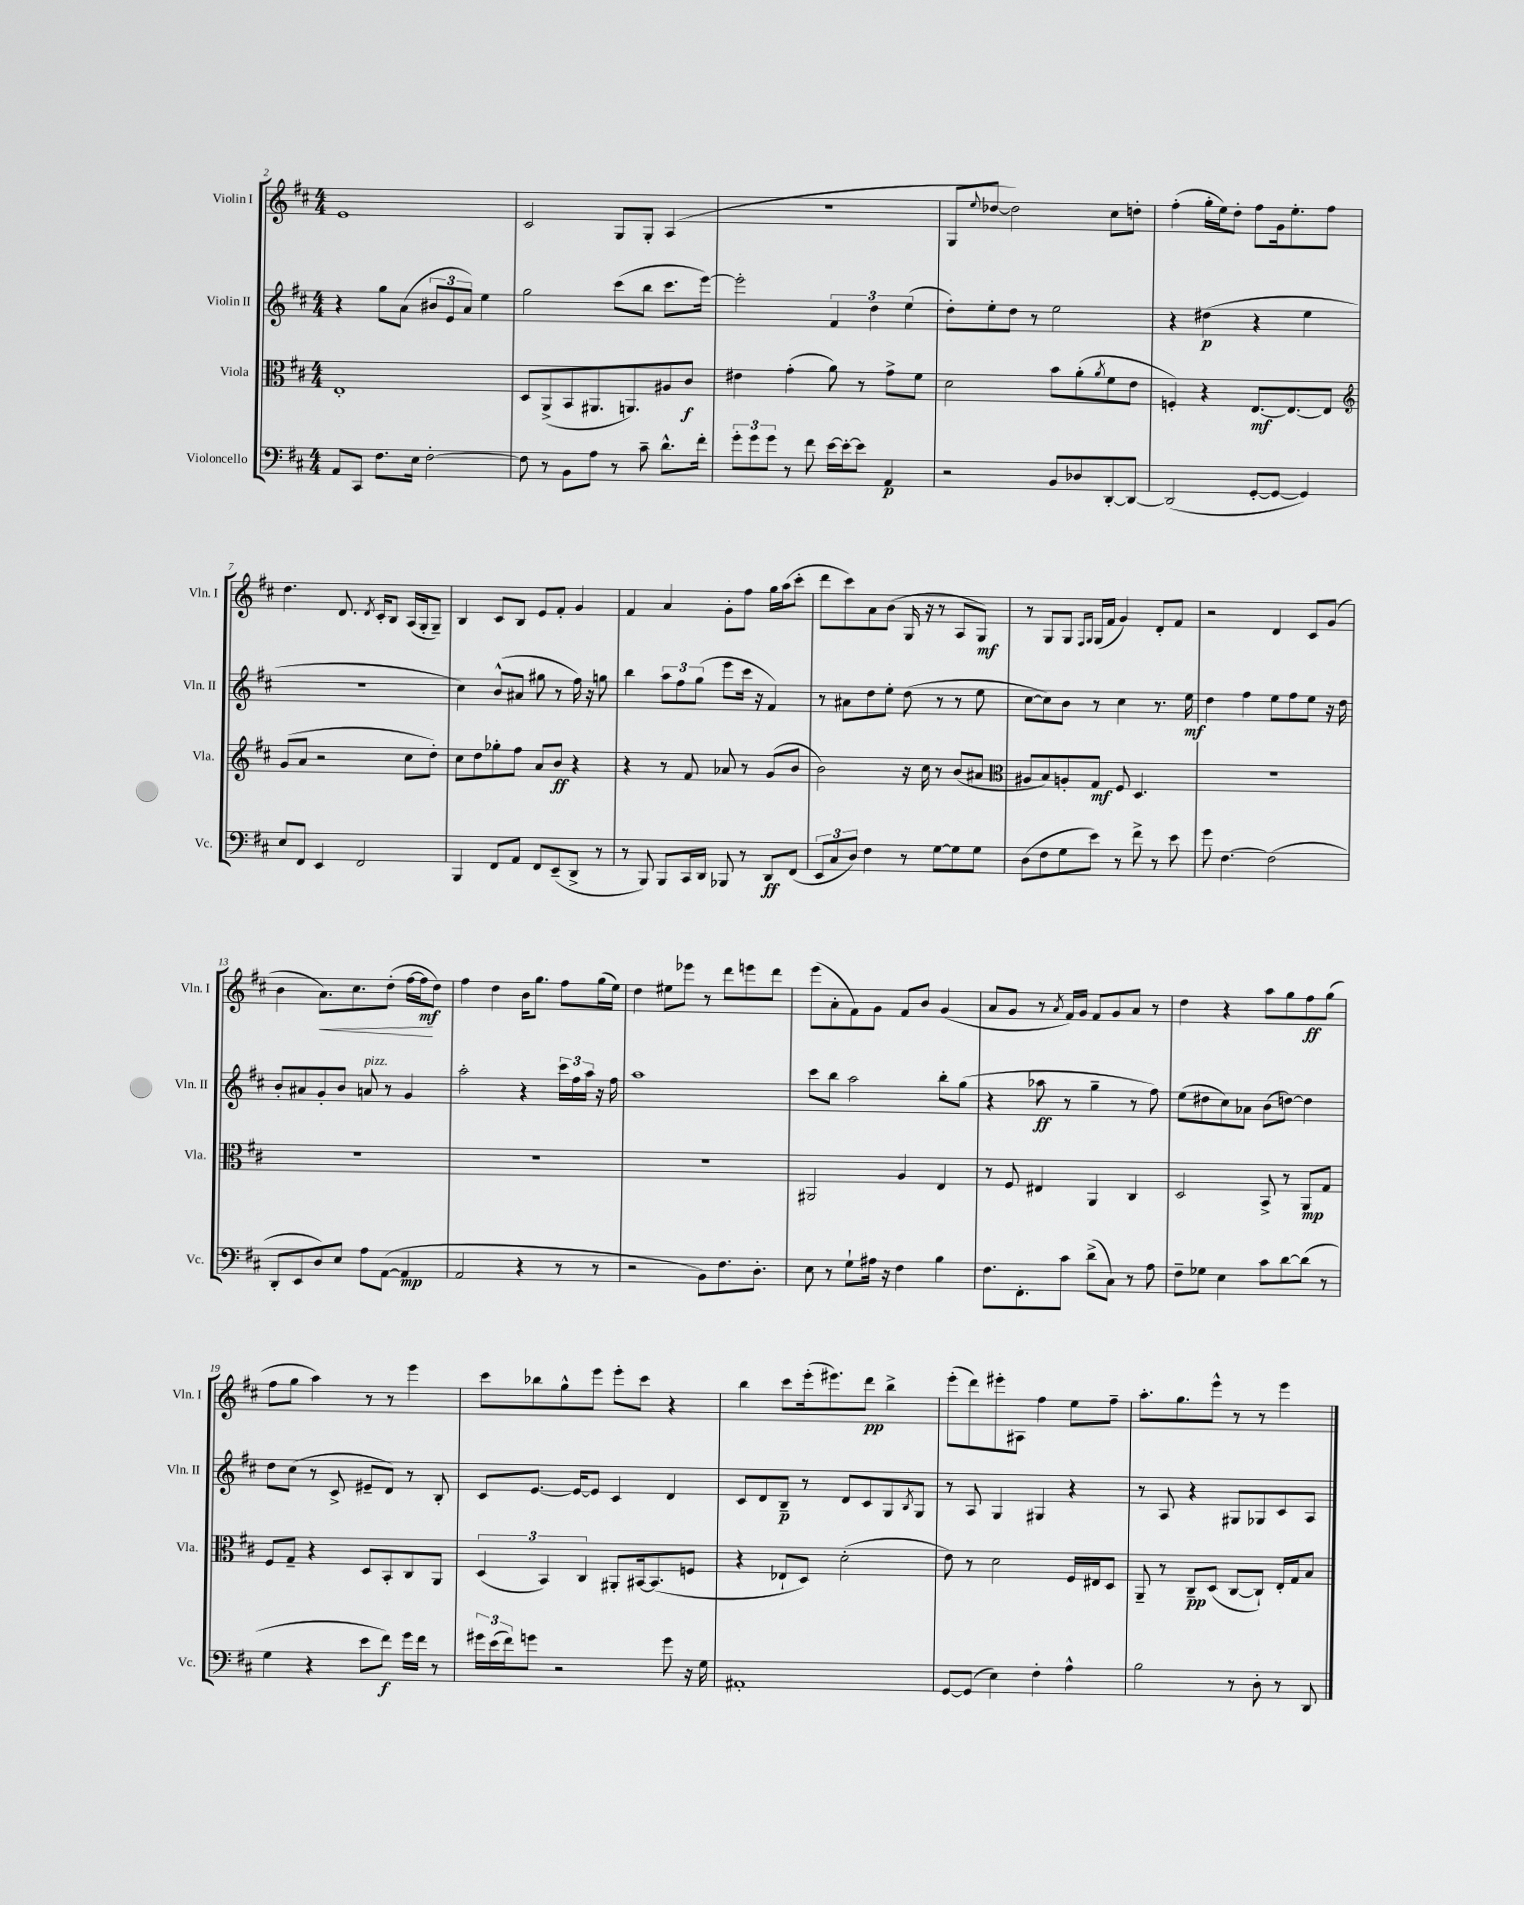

**kern	**dynam	**kern	**dynam	**kern	**dynam	**kern	**dynam
*part4	*part4	*part3	*part3	*part2	*part2	*part1	*part1
*staff4	*staff4	*staff3	*staff3	*staff2	*staff2	*staff1	*staff1
*I"Violoncello	*	*I"Viola	*	*I"Violin II	*	*I"Violin I	*
*I'Vc.	*	*I'Vla.	*	*I'Vln. II	*	*I'Vln. I	*
*clefF4	*	*clefC3	*	*clefG2	*	*clefG2	*
*k[f#c#]	*	*k[f#c#]	*	*k[f#c#]	*	*k[f#c#]	*
*M4/4	*	*M4/4	*	*M4/4	*	*M4/4	*
=2	=2	=2	=2	=2	=2	=2	=2
8AA/L	.	1E'	.	4r	.	1e	.
8CC#/J	.	.	.	.	.	.	.
8.F#\L	.	.	.	8gg\L	.	.	.
.	.	.	.	(8a\J	.	.	.
16E\Jk	.	.	.	.	.	.	.
[2F#'\	.	.	.	12b#X/L	.	.	.
.	.	.	.	12e/	.	.	.
.	.	.	.	12a/J)	.	.	.
.	.	.	.	4ee\	.	.	.
=3	=3	=3	=3	=3	=3	=3	=3
8F#\]	.	8D/L	.	2gg\	.	2c#/	.
8r	.	(8AA^/	.	.	.	.	.
8BB\L	.	8BB/	.	.	.	.	.
8A\J	.	8.AA#X/	.	.	.	.	.
8r	.	.	.	(8ccc#\L	.	8G/L	.
.	.	8.AAn/)	.	.	.	.	.
8c#~\	.	.	.	8bb\J	.	8G'/J	.
8.d^^\L	.	8A#X/	.	8.ccc#\L	.	(4A/	.
.	.	8c#/J	f	.	.	.	.
16f#'\Jk	.	.	.	[16eee\Jk)	.	.	.
=4	=4	=4	=4	=4	=4	=4	=4
12g'\L	.	4e#X\	.	2eee'\]	.	1r	.
12g\	.	.	.	.	.	.	.
12g\J	.	.	.	.	.	.	.
8r	.	(4g'\	.	.	.	.	.
8f#\	.	.	.	.	.	.	.
[16e\LL	.	8a\)	.	6f#/	.	.	.
16e'\J_	.	.	.	.	.	.	.
8e\J]	.	8r	.	.	.	.	.
.	.	.	.	6dd\	.	.	.
4AA/	p	8g^\L	.	.	.	.	.
.	.	.	.	(6ee\	.	.	.
.	.	8f#\J	.	.	.	.	.
=5	=5	=5	=5	=5	=5	=5	=5
2r	.	2d\	.	8dd'\L)	.	8G/L	.
.	.	.	.	.	.	8qqee/	.
.	.	.	.	8ee'\	.	[8dd-X/J	.
.	.	.	.	8dd\J	.	2dd-\])	.
.	.	.	.	8r	.	.	.
8BB/L	.	8b\L	.	2ee\	.	.	.
8D-X/	.	(8a'\	.	.	.	.	.
.	.	8qa/	.	.	.	.	.
[8DD'/	.	8f#\	.	.	.	8cc#\L	.
8DD/J_	.	8e\J	.	.	.	8ddn'\J	.
=6	=6	=6	=6	=6	=6	=6	=6
(2DD/]	.	4Fn'/)	.	4r	.	(4ff#'\	.
.	.	4r	.	(4dd#X\	p	16gg'\LL	.
.	.	.	.	.	.	16ee\J)	.
.	.	.	.	.	.	8dd'\J	.
[8GG'/L	.	[8.E/L	mf	4r	.	8ff#\L	.
8GG/J_	.	.	.	.	.	16g\k	.
.	.	8.E/_	.	.	.	8.ee'\	.
4GG/])	.	.	.	4ee\	.	.	.
.	.	8E/J]	.	.	.	8ff#\J	.
!!LO:LB:g=z
=7	=7	=7	=7	=7	=7	=7	=7
*	*	*clefG2	*	*	*	*	*
8E/L	.	(8g/L	.	1r	.	4.dd\	.
8FF#/J	.	8a/J	.	.	.	.	.
4EE/	.	2r	.	.	.	.	.
.	.	.	.	.	.	8.d/	.
2FF#/	.	.	.	.	.	.	.
.	.	.	.	.	.	8qd/	.
.	.	.	.	.	.	16c#'/KL	.
.	.	.	.	.	.	8B/J	.
.	.	8cc#\L	.	.	.	(16A/LL	.
.	.	.	.	.	.	16G'/J	.
.	.	8dd'\J)	.	.	.	8G~/J)	.
=8	=8	=8	=8	=8	=8	=8	=8
4BBB/	.	8cc#\L	.	4cc#\)	.	4B/	.
.	.	8dd\	.	.	.	.	.
8FF#/L	.	8gg-X'\	.	(8b^^/L	.	8c#/L	.
8AA/J	.	8ff#\J	.	8a#X/J	.	8B/J	.
8FF#/L	.	8a/L	.	8gg#X\	.	8e/L	.
(8EE~/	.	8b/J	ff	8r	.	8f#'/J	.
8DD^/J	.	4r	.	16ff#\)	.	4g/	.
.	.	.	.	16r	.	.	.
8r	.	.	.	8ggn\	.	.	.
=9	=9	=9	=9	=9	=9	=9	=9
8r	.	4r	.	4bb\	.	4f#/	.
8BBB/)	.	.	.	.	.	.	.
8BBB/L	.	8r	.	12aa\L	.	4a/	.
.	.	.	.	12ff#\	.	.	.
16CC#/L	.	8f#/	.	.	.	.	.
.	.	.	.	(12gg\J	.	.	.
16DD/JJ	.	.	.	.	.	.	.
8BBB-X/	.	8a-X/	.	8eee\L	.	8g'\L	.
8r	.	8r	.	16ccc#\Jk	.	8ff#\J	.
.	.	.	.	16r	.	.	.
8DD/L	ff	(8g/L	.	4f#/)	.	16gg\LL	.
.	.	.	.	.	.	(16aa\J	.
(8FF#/J	.	8b/J	.	.	.	8ccc#'\J	.
=10	=10	=10	=10	=10	=10	=10	=10
12EE/L	.	2b\)	.	8r	.	8ddd\L	.
12C#/	.	.	.	.	.	.	.
.	.	.	.	8a#X\L	.	8ccc#\)	.
12D/J)	.	.	.	.	.	.	.
4F#\	.	.	.	8dd\	.	8a\	.
.	.	.	.	8ee'\J	.	(8b\J	.
8r	.	16r	.	(8dd\	.	16G/	.
.	.	16cc#\	.	.	.	16r	.
[8G\L	.	8r	.	8r	.	8r	.
8G\]	.	(8b/L	.	8r	.	8A/L	.
8G\J	.	8a#X/J	.	8ee\	.	8G/J)	mf
=11	=11	=11	=11	=11	=11	=11	=11
*	*	*clefC3	*	*	*	*	*
(8D\L	.	8A#X/L	.	[8cc#\L	.	8r	.
8F#\	.	8B/)	.	8cc#\])	.	8G/L	.
8G\	.	8An'/	.	8b\J	.	8G/J	.
.	.	.	.	.	.	16qqF#/LL	.
.	.	.	.	.	.	16qqG/JJ	.
8e\J)	.	8G/J	mf	8r	.	(16G/LL	.
.	.	.	.	.	.	16f#/JJ	.
8r	.	8F#/	.	4cc#\	.	4g/)	.
8f#^\	.	4.D/	.	.	.	.	.
8r	.	.	.	8.r	.	8d'/L	.
8e\	.	.	.	.	.	8f#/J	.
.	.	.	.	16ee\	mf	.	.
=12	=12	=12	=12	=12	=12	=12	=12
8g\	.	1r	.	4dd\	.	2r	.
[4.F#\	.	.	.	.	.	.	.
.	.	.	.	4ff#\	.	.	.
(2F#\]	.	.	.	8ee\L	.	4d/	.
.	.	.	.	8ff#\	.	.	.
.	.	.	.	8ee\J	.	8c#/L	.
.	.	.	.	16r	.	(8g/J	.
.	.	.	.	16dd\	.	.	.
!!LO:LB:g=z
=13	=13	=13	=13	=13	=13	=13	=13
8DD'/L	.	1r	.	8b'/L	.	4b\	.
8EE/	.	.	.	8a#X/	.	.	.
!	!	!	!	!	!	!	!LO:HP:b
8D/)	.	.	.	8g'/	.	8.a\L)	<
8E/J	.	.	.	8b/J	.	.	.
.	.	.	.	.	.	8.cc#\	.
!	!	!	!	!LO:TX:a:i:t=pizz.	!	!	!
8A\L	.	.	.	8an/	.	.	.
([8AA\J	.	.	.	8r	.	(8dd'\J	.
4AA/]	mp	.	.	4g/	.	[16ff#\LL	.
.	.	.	.	.	.	16ff#\J]	mf
.	.	.	.	.	.	8dd\J)	[
=14	=14	=14	=14	=14	=14	=14	=14
2AA/	.	1r	.	2aa'\	.	4ff#\	.
.	.	.	.	.	.	4dd\	.
4r	.	.	.	4r	.	16b\KL	.
.	.	.	.	.	.	8.gg\J	.
8r	.	.	.	24ccc#\LL	.	8ff#\L	.
.	.	.	.	24ff#\	.	.	.
.	.	.	.	24aa\JJ	.	.	.
8r	.	.	.	16r	.	(16gg\L	.
.	.	.	.	16ff#\	.	16ee\JJ)	.
=15	=15	=15	=15	=15	=15	=15	=15
2r	.	1r	.	1aa	.	4dd\	.
.	.	.	.	.	.	8ee#X\L	.
.	.	.	.	.	.	8eee-X\J	.
8BB\L)	.	.	.	.	.	8r	.
8.F#\	.	.	.	.	.	8ddd\L	.
.	.	.	.	.	.	8eeen\	.
8.D'\J	.	.	.	.	.	.	.
.	.	.	.	.	.	8ddd\J	.
=16	=16	=16	=16	=16	=16	=16	=16
8E\	.	2AA#X/	.	8ccc#\L	.	(8eee\L	.
8r	.	.	.	8bb\J	.	8a'\	.
8G`\L	.	.	.	2aa\	.	8f#\)	.
16A#X\Jk	.	.	.	.	.	8g\J	.
16r	.	.	.	.	.	.	.
4F#\	.	4A/	.	.	.	8f#/L	.
.	.	.	.	.	.	8b/J	.
4B\	.	4E/	.	8bb'\L	.	(4g/	.
.	.	.	.	(8gg\J	.	.	.
=17	=17	=17	=17	=17	=17	=17	=17
8.F#\L	.	8r	.	4r	.	8a/L	.
.	.	8F#/	.	.	.	8g/J	.
8.FF#'\	.	.	.	.	.	.	.
.	.	4E#X/	.	8aa-X\	ff	8r	.
.	.	.	.	.	.	8qa/	.
8c#\J	.	.	.	8r	.	16f#/LL)	.
.	.	.	.	.	.	16g/JJ	.
(8d^\L	.	4AA/	.	4gg~\	.	8f#/L	.
8C#\J)	.	.	.	.	.	8g/	.
8r	.	4C#/	.	8r	.	8a/J	.
8A\	.	.	.	8ff#\)	.	8r	.
=18	=18	=18	=18	=18	=18	=18	=18
8F#~\L	.	2D/	.	(8ee\L	.	4dd\	.
8G-X\J	.	.	.	8dd#X\	.	.	.
4E\	.	.	.	8cc#\)	.	4r	.
.	.	.	.	8a-X\J	.	.	.
8c#\L	.	8BB^/	.	(8b\L	.	8aa\L	.
[8d\	.	8r	.	[8ddn\J)	.	8gg\	.
(8d\J]	.	8AA/L	mp	4dd\]	.	8ff#\	ff
8r	.	8G/J	.	.	.	(8gg\J	.
!!LO:LB:g=z
=19	=19	=19	=19	=19	=19	=19	=19
4G\	.	8F#/L	.	8dd\L	.	8ff#\L	.
.	.	8G~/J	.	(8cc#\J	.	8gg\J	.
4r	.	4r	.	8r	.	4aa\)	.
.	.	.	.	8c#^/	.	.	.
8e\L	.	8D/L	.	8e#X~/L	.	8r	.
8f#\J)	f	8BB'/	.	8d/J)	.	8r	.
16g\LL	.	8C#/	.	8r	.	4eee\	.
16f#\JJ	.	.	.	.	.	.	.
8r	.	8AA/J	.	8B'/	.	.	.
=20	=20	=20	=20	=20	=20	=20	=20
24g#X\LL	.	(6D/	.	8c#/L	.	8ccc#\L	.
(24e\	.	.	.	.	.	.	.
24f#\J)	.	.	.	.	.	.	.
8gn\J	.	.	.	[8.e/J	.	8bb-X\	.
.	.	6BB/)	.	.	.	.	.
2r	.	.	.	.	.	8gg^^\	.
.	.	.	.	16e/KL_	.	.	.
.	.	6C#/	.	.	.	.	.
.	.	.	.	8e/J]	.	8eee\J	.
.	.	8AA#X'/L	.	4c#/	.	8eee'\L	.
.	.	[16BB#X/k	.	.	.	8ccc#\J	.
.	.	(8.BB#/]	.	.	.	.	.
8g\	.	.	.	4d/	.	4r	.
16r	.	8Fn/J	.	.	.	.	.
16G\	.	.	.	.	.	.	.
=21	=21	=21	=21	=21	=21	=21	=21
1AA#X'	.	4r	.	8c#/L	.	4bb\	.
.	.	.	.	8d/	.	.	.
.	.	8E-X`/L	.	8B~/J	p	8ccc#\L	.
.	.	8D/J)	.	8r	.	(16eee'\k	.
.	.	.	.	.	.	8.eee#X\)	.
.	.	(2d'\	.	8d/L	.	.	.
.	.	.	.	8c#/	.	8ddd\J	pp
.	.	.	.	8G/	.	4bb^\	.
.	.	.	.	8qB/	.	.	.
.	.	.	.	8G/J	.	.	.
=22	=22	=22	=22	=22	=22	=22	=22
[8GG/L	.	8e\)	.	8r	.	(8eee'\L	.
(8GG/J]	.	8r	.	8A/	.	8ddd\)	.
4E\)	.	2d\	.	4G/	.	8eee#X'\	.
.	.	.	.	.	.	8A#X\J	.
4F#'\	.	.	.	4G#X/	.	4ff#\	.
4A^^\	.	16F#/LL	.	4r	.	8ee\L	.
.	.	16E#X/J	.	.	.	.	.
.	.	8D/J	.	.	.	8ff#~\J	.
=23	=23	=23	=23	=23	=23	=23	=23
2B\	.	8AA~/	.	8r	.	8.aa'\L	.
.	.	8r	.	8A/	.	.	.
.	.	.	.	.	.	8.gg\	.
.	.	8C#~/L	pp	4r	.	.	.
.	.	(8D/J	.	.	.	8eee^^\J	.
8r	.	[8C#/L	.	8G#X/L	.	8r	.
8D'\	.	8C#`/J])	.	8G-X/	.	8r	.
8r	.	16E'/LL	.	8c#/	.	4eee\	.
.	.	16G/J	.	.	.	.	.
8DD/	.	8B/J	.	8A/J	.	.	.
==	==	==	==	==	==	==	==
*-	*-	*-	*-	*-	*-	*-	*-
